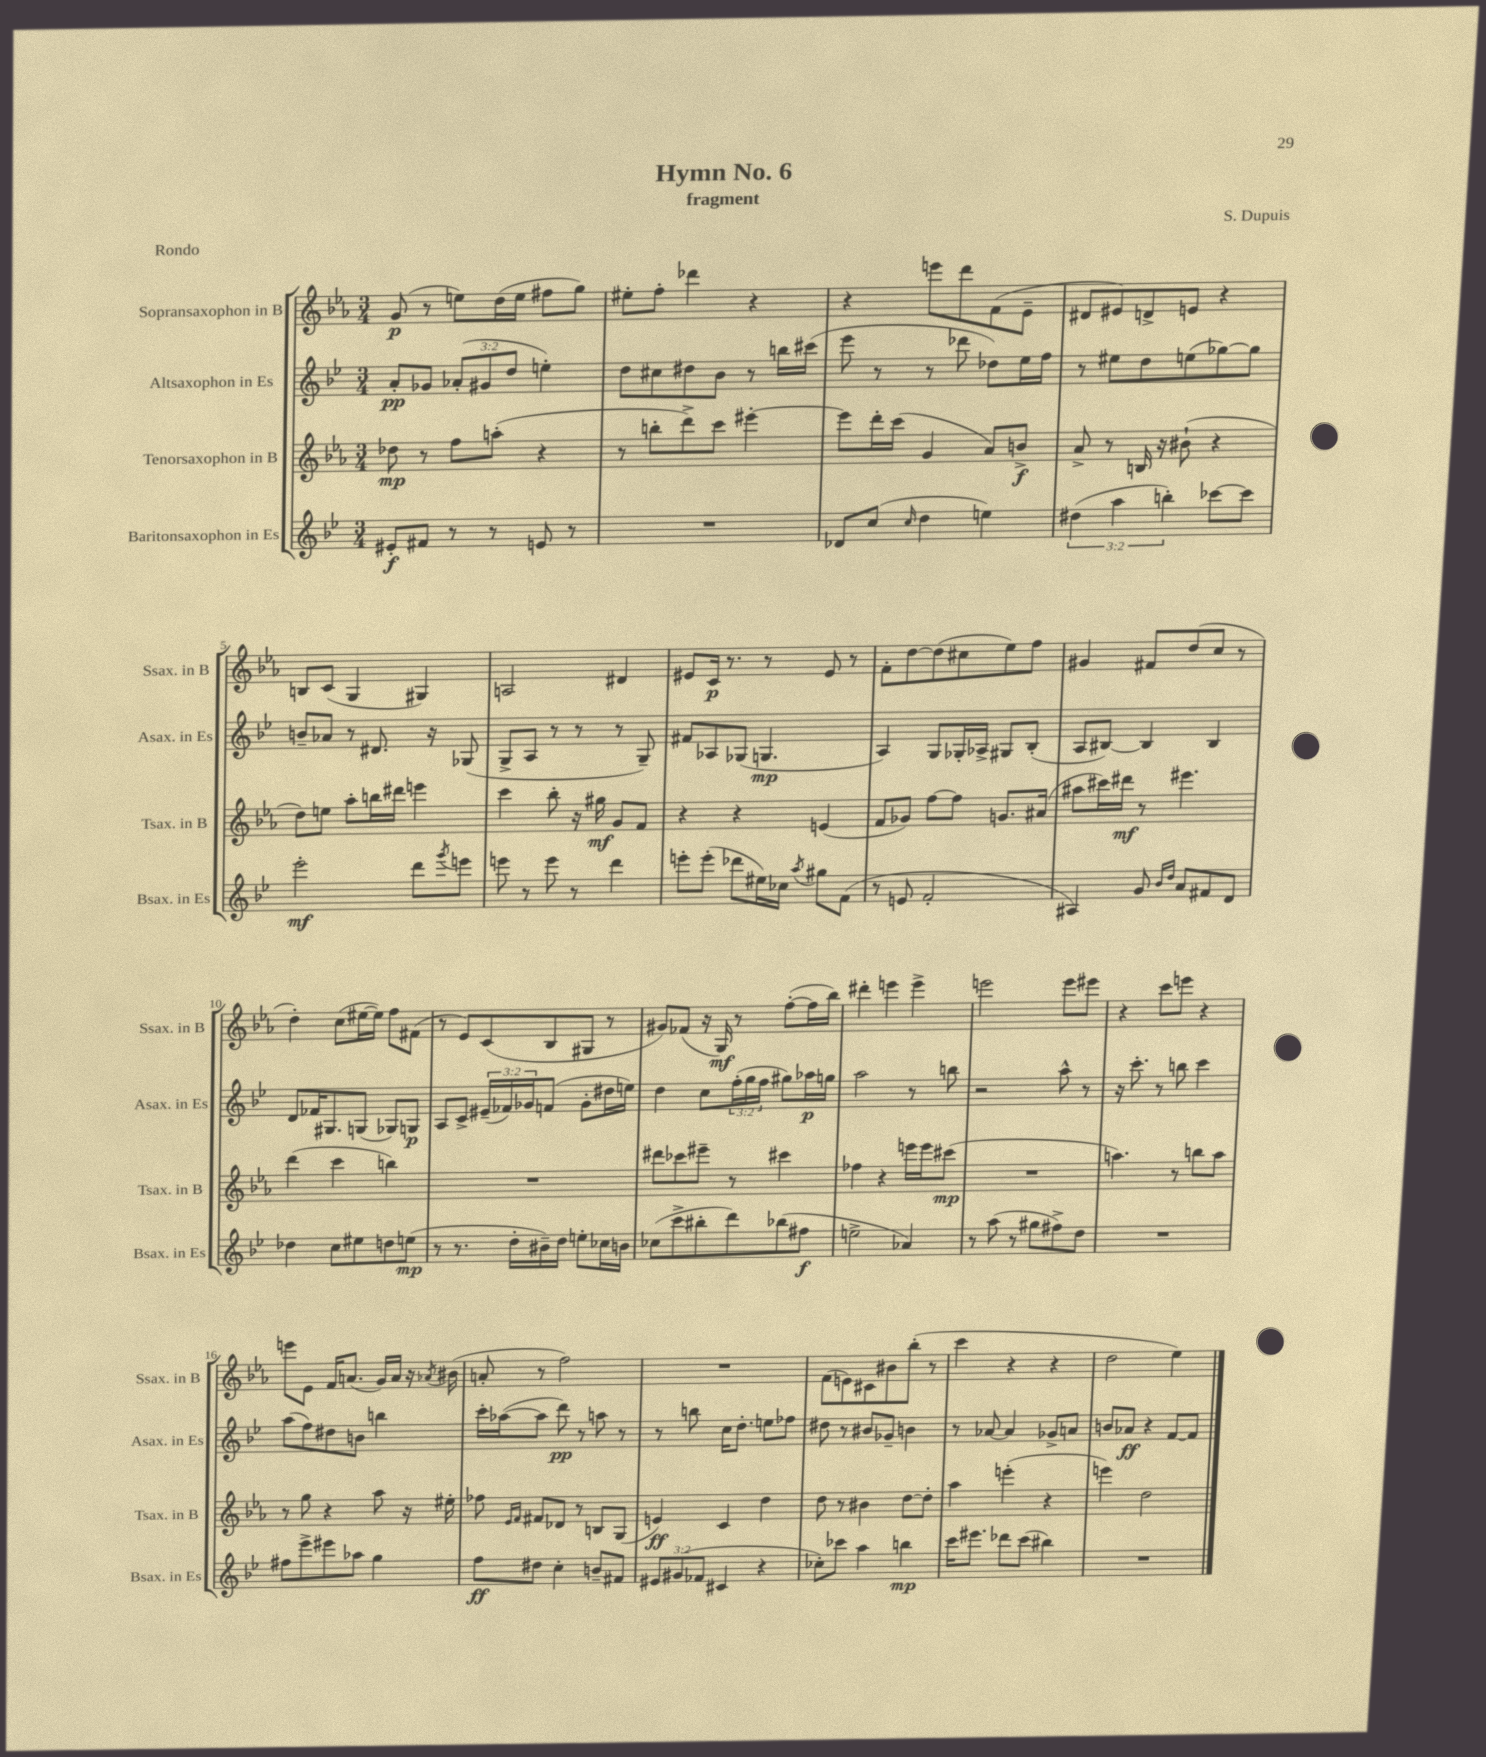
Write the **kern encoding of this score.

**kern	**kern	**kern	**kern
*staff4	*staff3	*staff2	*staff1
*clefG2	*clefG2	*clefG2	*clefG2
*k[b-e-]	*k[b-e-a-]	*k[b-e-]	*k[b-e-a-]
*M3/4	*M3/4	*M3/4	*M3/4
8e#'/L	8dd-\	8a'/L	(8g/
8f#/J	8r	8g-/J	8r
8r	8ff\L	(12a-'/L	8ee\L)
.	.	12g#/	.
8r	(8aa'\J	.	(16dd\L
.	.	12dd/J	.
.	.	.	16ee\JJ
8e/	4r	4ee'\)	8ff#\L
8r	.	.	8gg\J)
=	=	=	=
2.r	8r	8dd\L	8ee#'\L
.	8bb'\L	8cc#\	8ff'\J
.	8ddd^\)	8dd#\	4ddd-\
.	8ccc\J	8b-\J	.
.	[4eee#'\	8r	4r
.	.	16bb\LL	.
.	.	(16ccc#\JJ	.
=	=	=	=
8d-/L	8eee#\]L	8eee-\	4r
(8cc/J	16ddd'\L	8r	.
.	(16ccc\JJ	.	.
16qqcc/	.	.	.
4dd\	4g/	8r	8eee\L
.	.	8ddd-\	8ddd\
4ee\)	8a-/L)	8dd-\L)	(8f\
.	8b^/J	16ee-\L	8e-~\J
.	.	16ff\JJ	.
=	=	=	=
(6dd#\	8a-^/	8r	8d#/L
.	8r	8ee#\L	8e#/)
6aa\	.	.	.
.	16B/	8dd\	8d^/
.	16r	.	.
6bb'\)	.	.	.
.	(8b#`\	(8ee\	8e/J
[8ccc-\L	4r	[8gg-\)	4r
8ccc-\]J	.	8gg-\]J	.
=	=	=	=
2eee-'\	8dd\L)	8b~/L	8B/L
.	8ee\J	8a-/J	(8c/J
.	8aa-'\L	8r	4G/
.	16bb\L	8.d#/	.
.	16ddd#\JJ	.	.
8ddd\L	4eee\	.	4G#/)
.	.	16r	.
8qggg/	.	.	.
8eee\J	.	(8G-/	.
=	=	=	=
8eee\	4ccc\	8G^/L	2A/
8r	.	8A/J	.
8eee\	8bb-'\	8r	.
8r	16r	8r	.
.	16gg#\	.	.
4ddd\	8g/L	8r	4d#/
.	8f/J	8G~/)	.
=	=	=	=
8eee'\L	4r	8f#/L	8e#/L
(8eee'\J	.	8A-/	16c/Jk
.	.	.	8.r
8ddd-\L	4r	(8G-/J	.
16ee#\L)	.	4.G/	8r
16cc-\JJ	.	.	.
8qaa/	.	.	.
8gg#\L	(4e/	.	8e#/
(8f\J	.	.	8r
=	=	=	=
8r	8f/L	4A/)	8f'\L
8e/	8g-/J)	.	[8dd\
2f'/	[8ff\L	8G/L	(8dd\]
.	8ff\]J	16G-'/L	8cc#\
.	.	16A-^/JJ	.
.	8.g/L	8G#/L	8ee-\)
.	.	(8B-'/J	8ff\J
.	(16a#/Jk	.	.
=	=	=	=
4A#/)	8aa#\L	8A/L	4g#/
.	16ccc#\L)	[8B#/J)	.
.	16ddd#\JJ	.	.
8g/	8r	4B#/]	8f#/L
16qqb-/LL	.	.	.
16qqdd/JJ	.	.	.
8a/L	4.eee#\	.	(8dd/
8f#/	.	4B#/	8cc/J
8d/J	.	.	8r
=	=	=	=
4dd-\	(4ddd\	8d/L	4dd'\)
.	.	16f-/K	.
.	.	8.G#/	.
8cc\L	4ccc\	.	(8cc\L
8ee#\	.	(8G/J	[16ee#\L
.	.	.	16ee#\]JJ)
8dd\	4bb\)	8G-/L)	8ff\L
(8ee\J	.	8G/J	(8f#\J
=	=	=	=
8r	2.r	8A/L	8r
8.r	.	8c^/J	8e-/L)
.	.	(24e#~/LL	(8c/
.	.	24f-/)	.
16dd'\LL	.	.	.
.	.	24g-/J	.
16b#~\)	.	(8f/J	8B-/
16dd\JJ	.	.	.
8ee'\L	.	8g-'\L	8G#/J
16cc-\L	.	16dd#\L	8r
16b\JJ	.	16ee\JJ)	.
=	=	=	=
(8cc-\L	8ddd#\L	4dd\	8g#/L)
8ccc^\	8ccc-\	.	(8f-/J
8bb#'\	8eee#~\J	8cc\L	16r
.	.	.	16G/)
8ddd\)	8r	(24ff'\L	8r
.	.	24gg\	.
.	.	24ff\JJ	.
(8bb-\	4ccc#\	8gg#\L)	([8ff'\L
8ff#\J	.	16aa-\L	16ff\]L
.	.	16gg\JJ	16bb-\JJ)
=	=	=	=
2ee^\	4ff-\	2aa\	4ddd#'\
.	4r	.	4eee\
4a-/)	16eee\LL	8r	4eee^\
.	16eee\J	.	.
.	(8ccc#\J	8bb\	.
=	=	=	=
8r	2.r	2r	2eee\
(8aa\	.	.	.
8r	.	.	.
8gg#\L	.	.	.
8ff#^\)	.	8aa^^\	8eee\L
8dd\J	.	8r	8eee#\J
=	=	=	=
2.r	4.aa\)	16r	4r
.	.	8.ccc'\	.
.	.	8r	8ccc\L
.	8r	8bb\	8eee\J
.	8bb\L	4ccc\	4r
.	8aa\J	.	.
=	=	=	=
8ff#\L	8r	(8aa\L	8eee\L
8eee-^\	8gg\	8ff\)	8e-\J
8eee#\	4r	8dd#\	16f/LK
.	.	.	(8.a/J
8aa-\J	.	8b\J	.
4gg\	8aa-\	4bb\	16g/LL)
.	.	.	16a/JJ
.	16r	.	16r
.	.	.	8qa-/
.	16ee#'\	.	(16b#\
=	=	=	=
8ff\L	8ff-\	16ccc'\LL	8a'/
.	.	([16aa-\J	.
.	16qqe-/LL	.	.
.	16qqf/JJ	.	.
8dd#\J	8f#/L	8aa-\]J	8r
4cc'\	8d-/J	8ddd\)	2ff\)
.	8r	8r	.
8b~/L	8B/L	8aa\	.
8f#/J	(8G/J	8r	.
=	=	=	=
12e#/L	4e/)	8r	2.r
(12g#/	.	.	.
.	.	8bb\	.
12f-/J	.	.	.
4c#/	4c/	16cc\LK	.
.	.	8.dd'\J	.
4r	4dd\	8ee\L	.
.	.	8ff-\J	.
=	=	=	=
8cc-'\L)	8dd\	8dd#\	(8f\L
8ccc-\J	8r	8r	8e\)
4aa\	4b#\	8b#/L	8c#\
.	.	8g-~/J	8b#\
4bb\	[8dd\L	4b\	(8bb-'\J
.	8dd'\]J	.	8r
=	=	=	=
16ccc\LK	4aa-\	8r	4ccc\
8.eee#\J	.	.	.
.	.	[8a-/	.
8ddd-\L	(4eee'\	4a-/]	4r
(8ccc\J	.	.	.
4bb#\)	4r	8g-^/L	4r
.	.	8a/J	.
=	=	=	=
2.r	4eee\)	8b/L	2dd\
.	.	8a-/J	.
.	2dd\	4r	.
.	.	[8f/L	4ee-\)
.	.	8f/]J	.
==	==	==	==
*-	*-	*-	*-
